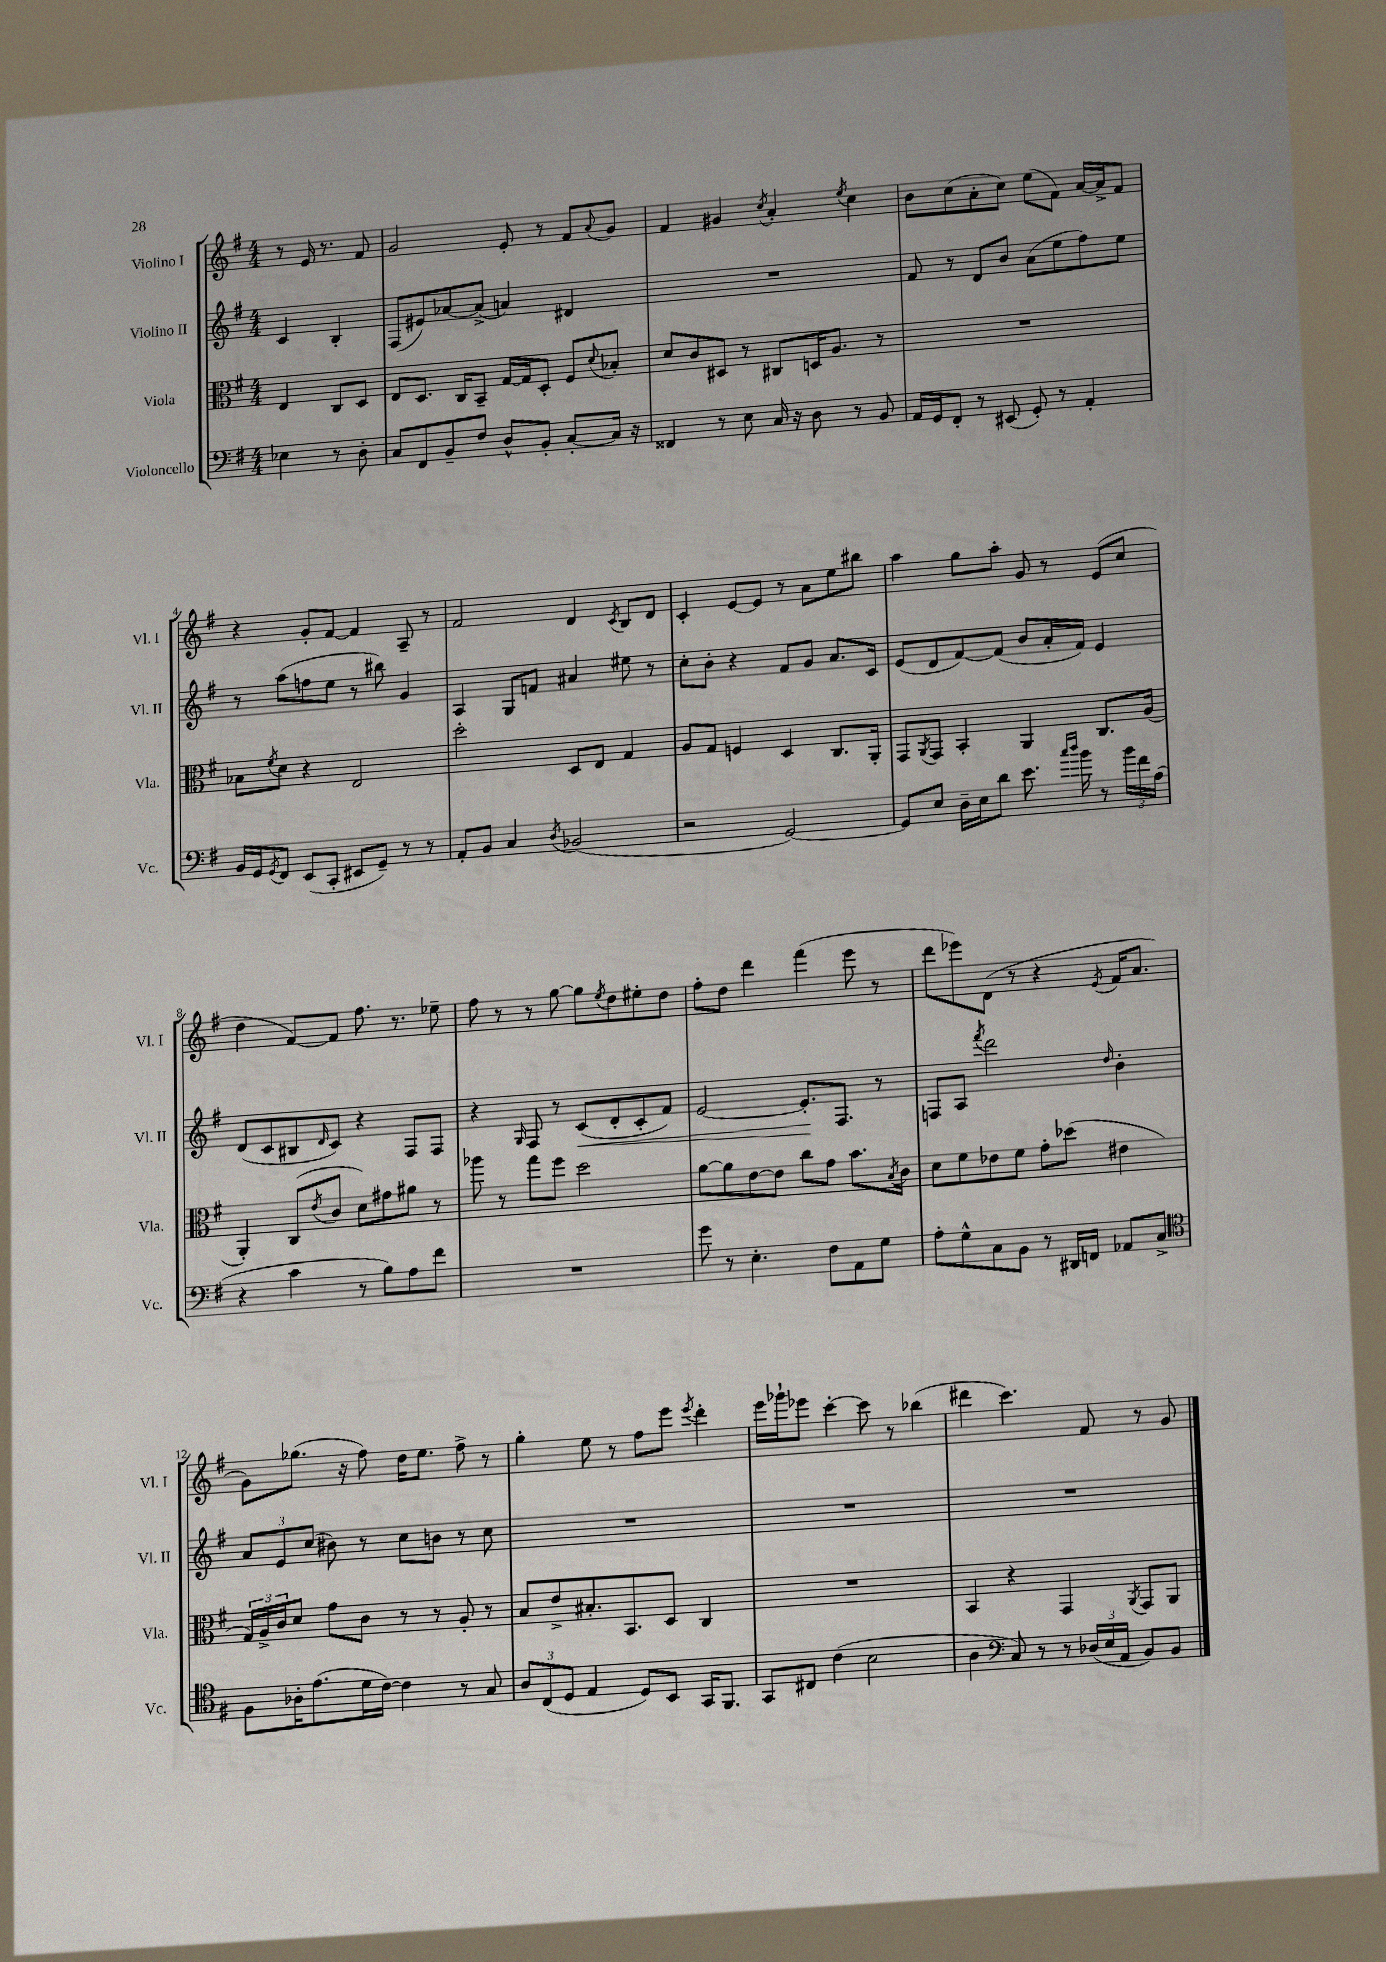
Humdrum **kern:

**kern	**kern	**kern	**kern
*staff4	*staff3	*staff2	*staff1
*clefF4	*clefC3	*clefG2	*clefG2
*k[f#]	*k[f#]	*k[f#]	*k[f#]
*M4/4	*M4/4	*M4/4	*M4/4
4E-	4E	4c	8r
.	.	.	16e
.	.	.	8.r
8r	8C	4B'	.
8D'	8D	.	8f#
=	=	=	=
8C	8E	(8F#	2g
8FF#	8.D	8e#)	.
8BB~	.	[8a-	.
.	16C	.	.
8F#	8BB~	(8a-^]	.
8D^^	[16G	4a)	8e'
.	16G]	.	.
8BB'	8D'	.	8r
[8C'	8F#	4d#	8f#
.	8qqd	.	8qqa
16C]	8B-'	.	8g
16r	.	.	.
=	=	=	=
4FF##	8d	1r	4f#
.	8c	.	.
8r	8D#	.	4g#
8E	8r	.	.
.	.	.	8qcc
16C	8C#	.	4a'
16r	.	.	.
8D	16D	.	.
.	8.A	.	.
.	.	.	8qee
8r	.	.	4cc
8BB	8r	.	.
=	=	=	=
16AA	1r	8f#	8b
16GG	.	.	.
8FF#'	.	8r	(8cc
8r	.	8d	8a'
(8EE#	.	8b	8cc)
8GG')	.	(8a	(8ee
8r	.	8ee	8f#)
4AA'	.	8ff#)	[16a
.	.	.	16a^]
.	.	8ee	8f#
=	=	=	=
16BB	8B-	8r	4r
16GG	.	.	.
8qGG	8qf#	.	.
8FF#	8d	(8aa	.
(8EE	4r	8ff	8g'
8CC'	.	8ee	[8f#
8EE#	2E	8r	4f#]
8GG~)	.	8bb#)	.
8r	.	4g	8A~
8r	.	.	8r
=	=	=	=
8AA'	2dd'	4A	2f#
8BB	.	.	.
4C	.	8G	.
.	.	8f	.
8qD	.	.	.
(2BB-	8D	4a#	4d
.	8E	.	.
.	.	.	8qc
.	4G	8ee#	8B
.	.	8r	8d
=	=	=	=
2r	8A	8cc'	4c'
.	8G	8b'	.
.	4F	4r	[8e
.	.	.	8e]
[2GG)	4D	8f#	8r
.	.	8g	8a
.	8.C	8.a	8ee
.	.	.	8bb#
.	16AA'	16c	.
=	=	=	=
8GG]	8GG	(8e	4aa
.	8qAA	.	.
8E	8GG	8d	.
16D~	4BB'	[8f#)	8gg
16E	.	.	.
8d	.	(8f#]	8aa'
8.e	4AA	8b	8g
.	.	16a'	8r
16qqcc	.	.	.
16qqdd	.	.	.
16b	.	16f#)	.
8r	8.C	4e	(8e
24b	.	.	8cc
24f#	.	.	.
.	(16A	.	.
(24A	.	.	.
=	=	=	=
4r	4AA')	(8d	4dd
.	.	8c	.
4c	(8C	8B#	[8f#)
.	8qe	16qqd	.
.	8c	8c)	8f#]
8r	8d)	4r	8.ff#
8B)	8g#	.	.
.	.	.	8.r
8A	8a#	8F#	.
8f#	8r	8F#	8ee-~
=	=	=	=
1r	8aa-	4r	8ff#
.	8r	.	8r
.	.	16qqG	.
.	8gg	8F#	8r
.	8ff#	8r	[8gg
.	2dd	(8c	8gg]
.	.	.	8qee
.	.	8d'	8dd
.	.	8c'	8ee#'
.	.	8f#)	8dd
=	=	=	=
8g	[8a	[2e	8ff#'
8r	8a]	.	8dd
4.E'	[8e	.	4ddd
.	8e]	.	.
.	8cc	8.e']	(4fff#
8F#	8g	.	.
.	.	8.F#	.
8AA	8.b	.	8eee
8G	.	8r	8r
.	8qB	.	.
.	16c	.	.
=	=	=	=
8A'	8d	8F	8ddd
8G^^	8f#	8A	8eee-)
.	.	8qfff#	.
8C	8e-	2ddd	(8d
8BB	8f#	.	8r
8r	8g'	.	4r
16DD#	(8dd-	.	.
16FF	.	.	.
.	.	16qqdd	8qe
8AA-	4e#	4b'	16f#
.	.	.	8.a
8C^	.	.	.
=	=	=	=
*clefC4	*	*	*
8F#	24G)	12a	8g)
.	24A^	.	.
.	24c	12e	.
16A-'	8d	.	(8.gg-
.	.	(12cc	.
(8.e	.	.	.
.	8g	8b#)	.
.	.	.	16r
16d	8c	8r	8ff#)
[16c)	.	.	.
4c]	8r	8cc	16dd
.	.	.	8.ee
.	8r	8b	.
8r	8A'	8r	8ff#^
8G	8r	8cc	8r
=	=	=	=
12A	8B	1r	4gg'
(12C	.	.	.
.	8e^	.	.
12D	.	.	.
4E	8.B#'	.	8ee
.	.	.	8r
.	8.BB	.	.
8D)	.	.	8ff#
8BB	8D	.	8eee
.	.	.	8qeee
16GG	4C	.	4ddd'
8.FF#	.	.	.
=	=	=	=
8GG	1r	1r	16eee
.	.	.	16ggg-`
8C#	.	.	8eee-
(4c	.	.	[4ccc'
2B	.	.	8ccc]
.	.	.	8r
.	.	.	(4bb-
=	=	=	=
4A	4BB	1r	4ddd#
*clefF4	*	*	*
8C)	4r	.	4.ccc)
8r	.	.	.
8r	4GG	.	.
(24D-	.	.	8f#
24E	.	.	.
24AA	.	.	.
.	8qAA	.	.
8BB)	8GG	.	8r
8BB	8AA	.	8g
==	==	==	==
*-	*-	*-	*-
